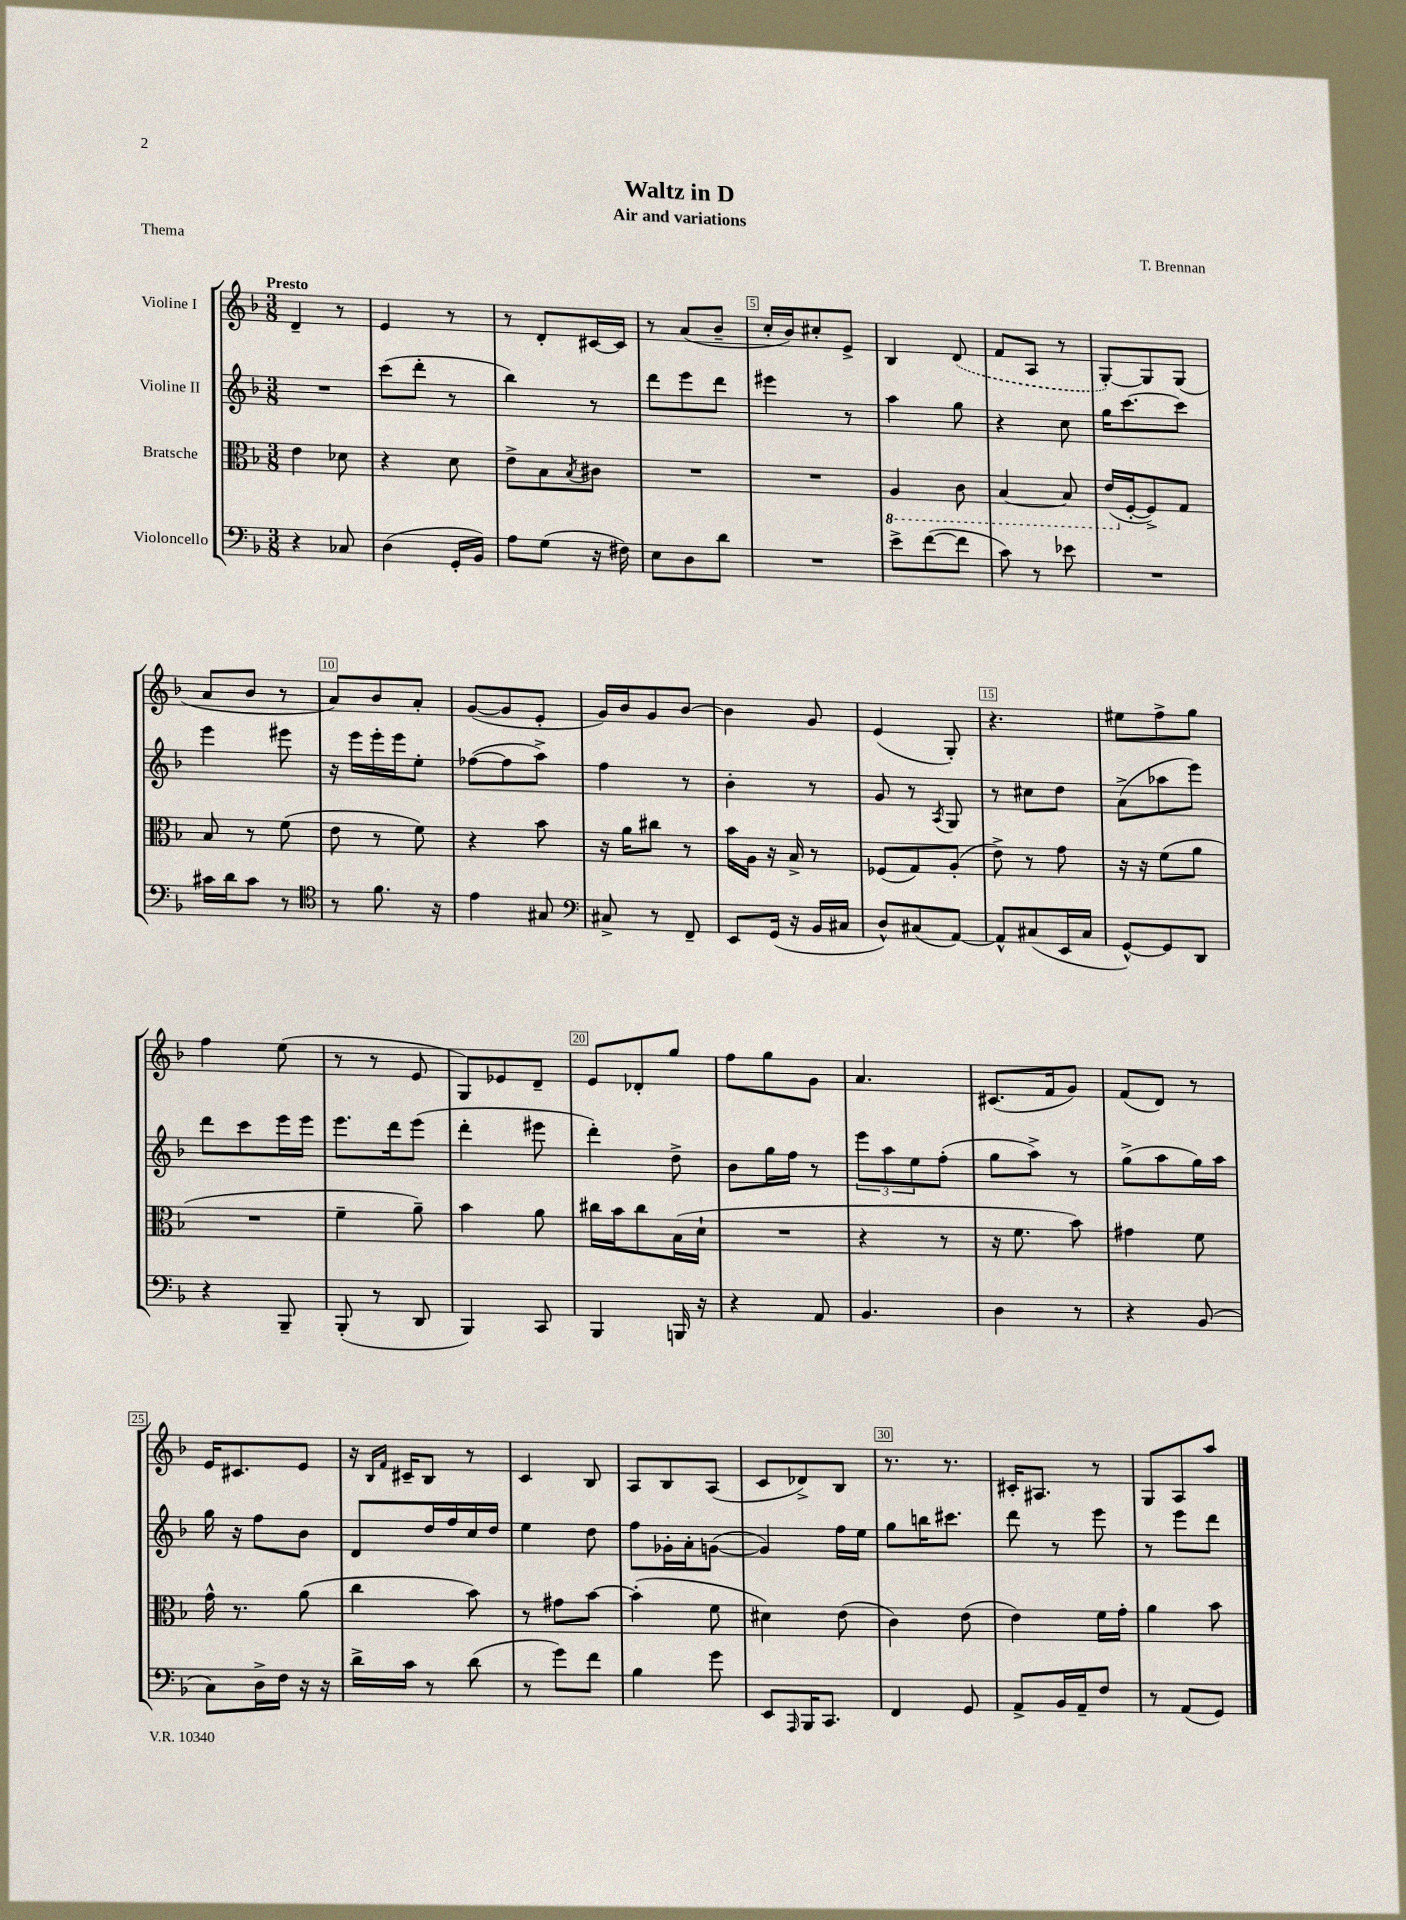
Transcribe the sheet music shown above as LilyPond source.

\header { title = "Waltz in D" composer = "T. Brennan" subtitle = "Air and variations" piece = "Thema" }
<<
\new StaffGroup <<
\new Staff = "s0" \with { instrumentName = "Violine I" } {
    \clef treble \key f \major \numericTimeSignature \time 3/8 \tempo "Presto"
    d'4-- r8 |
    e'4 r8 |
    r8 d'8-. cis'16~ cis'16 |
    r8 a'8( bes'8-- |
    c''16-. bes'16) cis''8-. e'8-> |
    bes4 \once \slurDashed d'8( |
    f'8 a8 r8 |
    g8~-.) g8 g8( |
    a'8 bes'8 r8 |
    a'8) bes'8 a'8-. |
    g'8~( g'8 e'8-. |
    g'16) bes'16 g'8 bes'8~ |
    bes'4 g'8 |
    e'4( g8-.) |
    r4. |
    eis''8 f''8-> g''8 |
    f''4 e''8( |
    r8 r8 e'8 |
    g8) ees'8 d'8-- |
    e'8 des'8-. g''8 |
    f''8 g''8 g'8 |
    a'4. |
    cis'8.( f'16 g'8) |
    f'8( d'8) r8 |
    e'16 cis'8. e'8 |
    r16 \grace { bes16 f'16 } cis'16-- bes8 r8 |
    c'4 bes8 |
    a8 bes8 a8( |
    c'8 des'8->) bes8 |
    r8. r8. |
    cis'16-. ais8. r8 |
    g8 a8 a''8 \bar "|." |
}
\new Staff = "s1" \with { instrumentName = "Violine II" } {
    \clef treble \key f \major \numericTimeSignature \time 3/8
    R4. |
    c'''8( d'''8-. r8 |
    bes''4) r8 |
    d'''8 e'''8 d'''8 |
    eis'''4 r8 |
    a''4 g''8 |
    r4 c''8 |
    g''16 c'''8.~ c'''8 |
    e'''4 eis'''8 |
    r16 e'''16 e'''16-. e'''16 e''8-. |
    fes''8~( fes''8 a''8->) |
    f''4 r8 |
    bes'4-. r8 |
    g'8 r8 \acciaccatura { a8 } g8 |
    r8 cis''8 d''8 |
    a'8->( aes''8 e'''8) |
    d'''8 c'''8 e'''16 e'''16 |
    e'''8. d'''16 e'''8( |
    d'''4-. eis'''8 |
    d'''4-.) d''8-> |
    bes'8 g''16 f''16 r8 |
    \tuplet 3/2 { e'''8 a''8 e''8 } f''8-.( |
    g''8 a''8->) r8 |
    g''8->( a''8 g''16) a''16 |
    g''16 r16 f''8 bes'8 |
    d'8 d''16 f''16 c''16 d''16 |
    e''4 d''8 |
    f''8 ges'16-. a'16-. g'8~( |
    g'4) f''16 e''16 |
    g''8 b''16 cis'''8. |
    d'''8 r8 e'''8 |
    r8 e'''8 d'''8 \bar "|." |
}
\new Staff = "s2" \with { instrumentName = "Bratsche" } {
    \clef alto \key f \major \numericTimeSignature \time 3/8
    e'4 des'8 |
    r4 d'8 |
    e'8-> bes8 \acciaccatura { bes8 } cis'8 |
    R4. |
    R4. |
    \ottava #-1 a,4 c8 |
    bes,4~ bes,8 |
    e16( \ottava #0 f16~-. f8->) g8 |
    bes8 r8 f'8( |
    e'8 r8 f'8) |
    r4 bes'8 |
    r16 a'16 cis''8 r8 |
    bes'16 a16 r16 bes16-> r8 |
    fes8( g8) a8-.( |
    e'8->) r8 g'8 |
    r16 r16 f'8( a'8 |
    R4. |
    f'4-- a'8--) |
    bes'4 a'8 |
    cis''16 bes'16 cis''8 bes16( d'16-! |
    R4. |
    r4 r8 |
    r16 f'8. bes'8) |
    gis'4 f'8 |
    g'16-^ r8. a'8( |
    c''4 bes'8) |
    r8 gis'8 bes'8~ |
    bes'4-.( f'8 |
    dis'4) e'8( |
    c'4) e'8( |
    e'4) f'16 g'16-. |
    a'4 bes'8 \bar "|." |
}
\new Staff = "s3" \with { instrumentName = "Violoncello" } {
    \clef bass \key f \major \numericTimeSignature \time 3/8
    r4 ces8 |
    d4( g,16-. bes,16) |
    a8 g8( r16 fis16) |
    e8 d8 d'8 |
    R4. |
    e'8-> f'8~( f'8 |
    c'8) r8 ees'8 |
    R4. |
    cis'16 d'16 cis'8 r8 |
    \clef tenor r8 f'8. r16 |
    e'4 gis8 |
    \clef bass cis8-> r8 f,8-- |
    e,8 g,16( r16 bes,16 cis16 |
    d8-^) cis8( a,8~) |
    a,8-^ cis8( e,16 cis16 |
    g,8~-^) g,8 d,8 |
    r4 bes,,8-- |
    bes,,8-.( r8 d,8 |
    bes,,4) c,8 |
    bes,,4 b,,16 r16 |
    r4 a,8 |
    bes,4. |
    d4 r8 |
    r4 bes,8( |
    c8) d16-> f16 r16 r16 |
    d'16-> c'16 r8 d'8( |
    r8 g'8) f'8 |
    bes4 g'8 |
    e,8 \grace { a,,16 } bes,,16 c,8. |
    f,4 g,8 |
    a,8-> bes,16 a,16-- f8 |
    r8 a,8( g,8) \bar "|." |
}
>>
>>
\layout { \context { \Score \override BarNumber.break-visibility = ##(#f #t #t) barNumberVisibility = #(every-nth-bar-number-visible 5) \override BarNumber.stencil = #(make-stencil-boxer 0.1 0.3 ly:text-interface::print) } }
